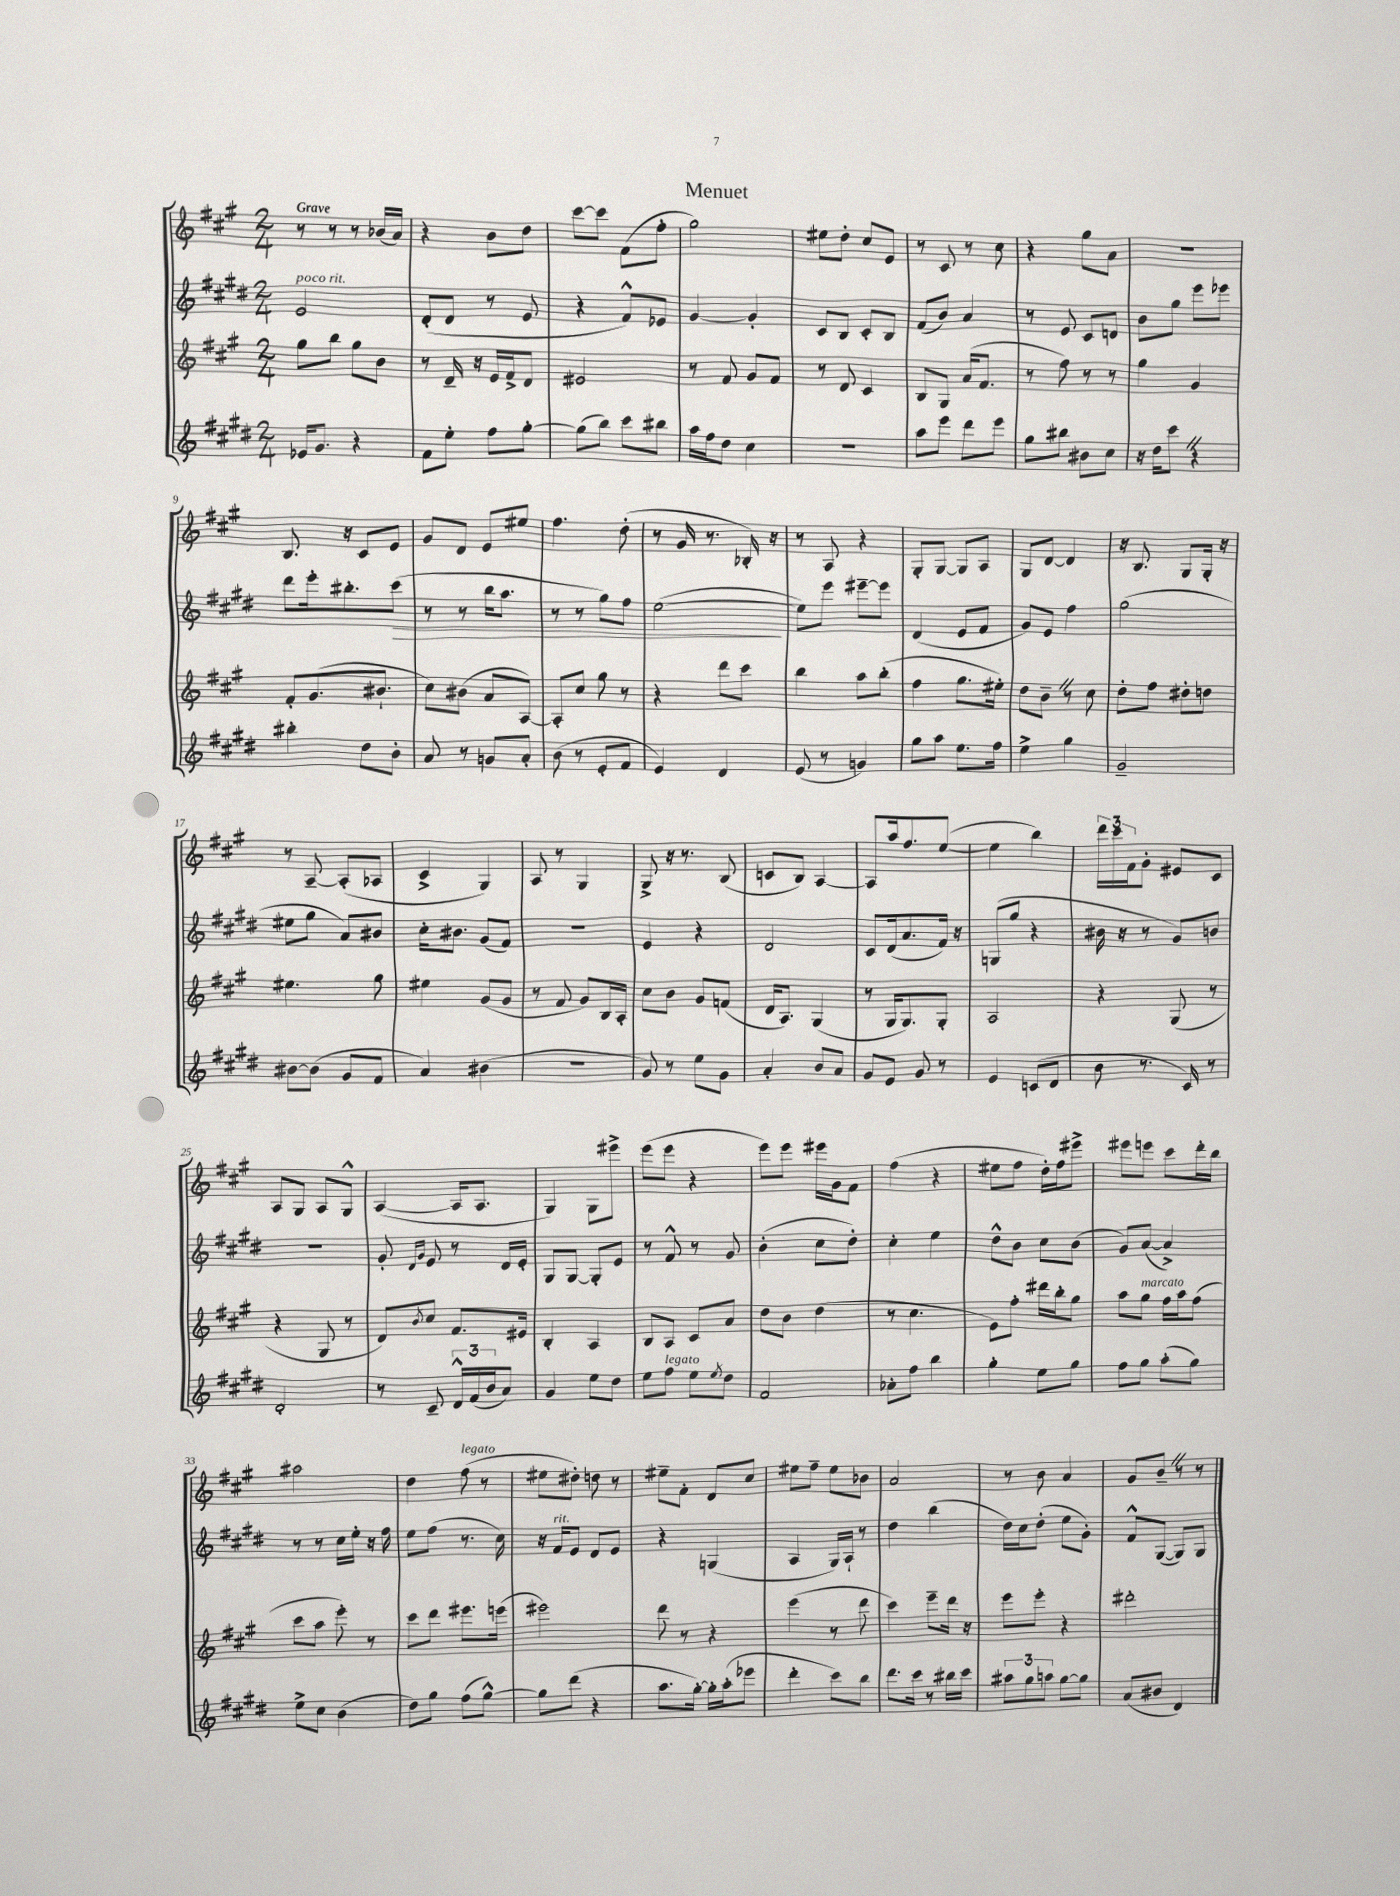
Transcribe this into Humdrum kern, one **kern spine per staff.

**kern	**kern	**kern	**kern
*staff4	*staff3	*staff2	*staff1
*clefG2	*clefG2	*clefG2	*clefG2
*k[f#c#g#d#]	*k[f#c#g#]	*k[f#c#g#d#]	*k[f#c#g#]
*M2/4	*M2/4	*M2/4	*M2/4
16e-	8gg#	2e	8r
8.g#	.	.	.
.	8bb	.	8r
4r	8gg#	.	8r
.	8b	.	(16b-
.	.	.	16a)
=	=	=	=
8f#	8r	(8d#'	4r
8ee'	16d~	8d#	.
.	16r	.	.
8ff#	16e	8r	8b
.	16f#^	.	.
[8gg#'	8d	8e	8dd
=	=	=	=
(8gg#]	2e#	4r	[8ccc#
8bb)	.	.	8ccc#]
8ccc#	.	8f#^^)	(8f#
8bb#	.	8e-	8ff#'
=	=	=	=
16aa	8r	[4g#	2gg#)
16ff#	.	.	.
8dd#	8f#	.	.
4cc#	8g#	4g#']	.
.	8f#	.	.
=	=	=	=
2r	8r	8c#	8ee#
.	8d	8B	8dd'
.	4c#	8c#'	8cc#
.	.	8B	8e
=	=	=	=
8aa	8B	(8f#	8r
8eee	8G#	8b)	8c#
8ddd#	(16a	4a	8r
.	8.f#	.	.
8eee	.	.	8cc#
=	=	=	=
8gg#	8r	8r	4r
8bb#	8ff#)	8e	.
8b#	8r	8c#	8gg#
8cc#	8r	8d	8a
=	=	=	=
16r	4gg#	8b	2r
16dd#	.	.	.
8ccc#	.	8gg#	.
4r	4g#	8eee	.
.	.	8eee-	.
=	=	=	=
4bb#'	8f#'	8ddd#	8.B
.	(8.g#	16eee'	.
.	.	8.bb#'	16r
8dd#	.	.	8c#
.	8.b#`	.	.
8b'	.	(8ccc#	8e
=	=	=	=
8a	8cc#)	8r	8g#
8r	(8b#	8r	8d
8g	8a	16bb	8e
.	.	8.aa	.
8a'	[8A)	.	8ee#
=	=	=	=
(8b	8A']	8r	4.ff#
8r	8cc#	8r	.
8e'	8gg#	8gg#)	.
8f#	8r	8ff#	(8dd'
=	=	=	=
4e)	4r	([2ee	8r
.	.	.	16g#
.	.	.	8.r
4d#	8ddd	.	.
.	8ccc#	.	16B-')
.	.	.	16r
=	=	=	=
(8e	4bb	8ee])	8r
8r	.	8eee	8A
4g)	8aa	[8eee#~	4r
.	(8bb'	8eee#]	.
=	=	=	=
8gg#	4ff#	(4d#	8G#'
8aa	.	.	[8G#
8.ee	8.gg#	8e	8G#]
.	.	8f#	8A
16ff#	16ee#')	.	.
=	=	=	=
4ee^	8dd	8g#)	8G#
.	8b~	8e	[8d
4gg#	8r	4ff#	4d]
.	8cc#	.	.
=	=	=	=
2g#~	8dd'	(2gg#	16r
.	.	.	8.B
.	8ff#	.	.
.	8dd#'	.	8G#
.	8dd	.	16G#'
.	.	.	16r
=	=	=	=
[8b#	4.ee#	8ee#	8r
(8b#]	.	8gg#	[8A~
8g#	.	8a)	(8A']
8f#	8gg#	8b#	8A-
=	=	=	=
4a)	4ee#	16cc#'	4c#^
.	.	8.b#	.
(4b#	(8g#	(8g#	4G#)
.	8g#	8f#)	.
=	=	=	=
2r	8r	2r	8A
.	8f#	.	8r
.	8g#)	.	4G#
.	16B	.	.
.	16A'	.	.
=	=	=	=
8g#)	8cc#	4e	8G#^
8r	8b	.	16r
.	.	.	8.r
8ee	8g#	4r	.
8g#	(8f	.	(8B
=	=	=	=
4a'	16d	2d#	8c
.	8.A)	.	.
.	.	.	8B)
8b	(4G#	.	[4A
8a	.	.	.
=	=	=	=
8g#	8r	8c#	8A]
8e	16G#	(16d#	16aa
.	8.G#)	8.a	8.ff#
8g#	.	.	.
8r	8G#'	16f#)	([8ee
.	.	16r	.
=	=	=	=
4e	2A	(8G	4ee]
.	.	8gg#	.
(8c	.	4r	4bb)
8d#	.	.	.
=	=	=	=
8b	4r	16b#	24ddd
.	.	.	24ccc#
.	.	16r	.
.	.	.	24f#
8.r	.	8r	8g#'
.	(8G#	8g#)	8e#
16c#)	.	.	.
8r	8r	8b	8c#
=	=	=	=
2d#'	4r	2r	8A
.	.	.	8G#
.	8G#	.	8A
.	8r	.	8G#^^
=	=	=	=
8r	8d)	8g#'	([4A
.	.	16qqd#	.
.	8qb	16qqg#	.
8c#~	8cc#	8e	.
24d#^^	8.f#	8r	16A]
(24f#	.	.	.
.	.	.	8.A
24b	.	.	.
8a)	.	16d#	.
.	16e#	16e'	.
=	=	=	=
4g#	4B'	8G#	4G#)
.	.	[8G#	.
8ee	4A	8G#']	8G#
8dd#	.	8e	8eee#^
=	=	=	=
8ee	8B	8r	(8eee
8ff#	8A	8f#^^	8eee
8ee	8c#	8r	4r
8qee	.	.	.
8dd#	8a	8g#	.
=	=	=	=
2f#	8dd	(4b'	8eee)
.	8b	.	8eee
.	(4dd	8cc#	16eee#
.	.	.	16g#
.	.	8dd#')	8f#
=	=	=	=
8a-'	8r	4cc#'	(4ff#
8ff#	4.cc#	.	.
4bb	.	4ee	4r
=	=	=	=
4gg#'	8e)	8dd#^^	8ee#
.	8ff#'	8b	8ff#
8ee	16ddd#	8cc#	16dd')
.	16bb'	.	16ff#
8gg#	8gg#	(8b	8eee#^
=	=	=	=
8ff#	8aa	8g#)	8eee#
8gg#	8gg#	([8a	8eee
(8aa'	16ff#	4a^])	8ccc#
.	16aa	.	.
8gg#)	(8ff#	.	16ddd'
.	.	.	16bb
=	=	=	=
8ee^	8ccc#	8r	2aa#
8cc#	8aa	8r	.
(4b	8eee')	16cc#	.
.	.	16ee'	.
.	8r	16r	.
.	.	16ff#	.
=	=	=	=
8dd#)	8ccc#	8ee	4dd
8gg#	8ddd	(8ff#	.
(8ff#	8.eee#	8.r	(8ff#
[8gg#^^)	.	.	8r
.	(16eee	16cc#)	.
=	=	=	=
8gg#]	2eee#)	16r	8ee#
.	.	16f#	.
(8ddd#	.	8e	8dd#')
4r	.	8d#	8dd
.	.	8e	8r
=	=	=	=
8.aa	8ddd	4r	8ee#~
.	8r	.	8f#'
[16gg#')	.	.	.
16gg#']	4r	(4G	8d
(16aa'	.	.	.
8eee-	.	.	8cc#
=	=	=	=
4ddd#'	(4eee	4A	8ee#
.	.	.	8ff#~
8ccc#)	8r	16G#)	8ee#
.	.	16A`	.
8bb	8ddd	8r	8b-
=	=	=	=
8.ddd#	4ccc#)	4dd#	2a
16ccc#	.	.	.
8r	8eee~	(4bb	.
16bb#	16ddd	.	.
16ccc#	16r	.	.
=	=	=	=
12aa#	8eee	16dd#)	8r
.	.	16cc#	.
12gg#	.	.	.
.	8eee'	(8dd#'	8b
12aa	.	.	.
[8gg#	4r	8ee	4a
8gg#]	.	8g#')	.
=	=	=	=
(8a	2ddd#'	8f#^^	8g#
8b#	.	([8G#	8b~
4d#)	.	8G#])	8r
.	.	8G#	8r
==	==	==	==
*-	*-	*-	*-
